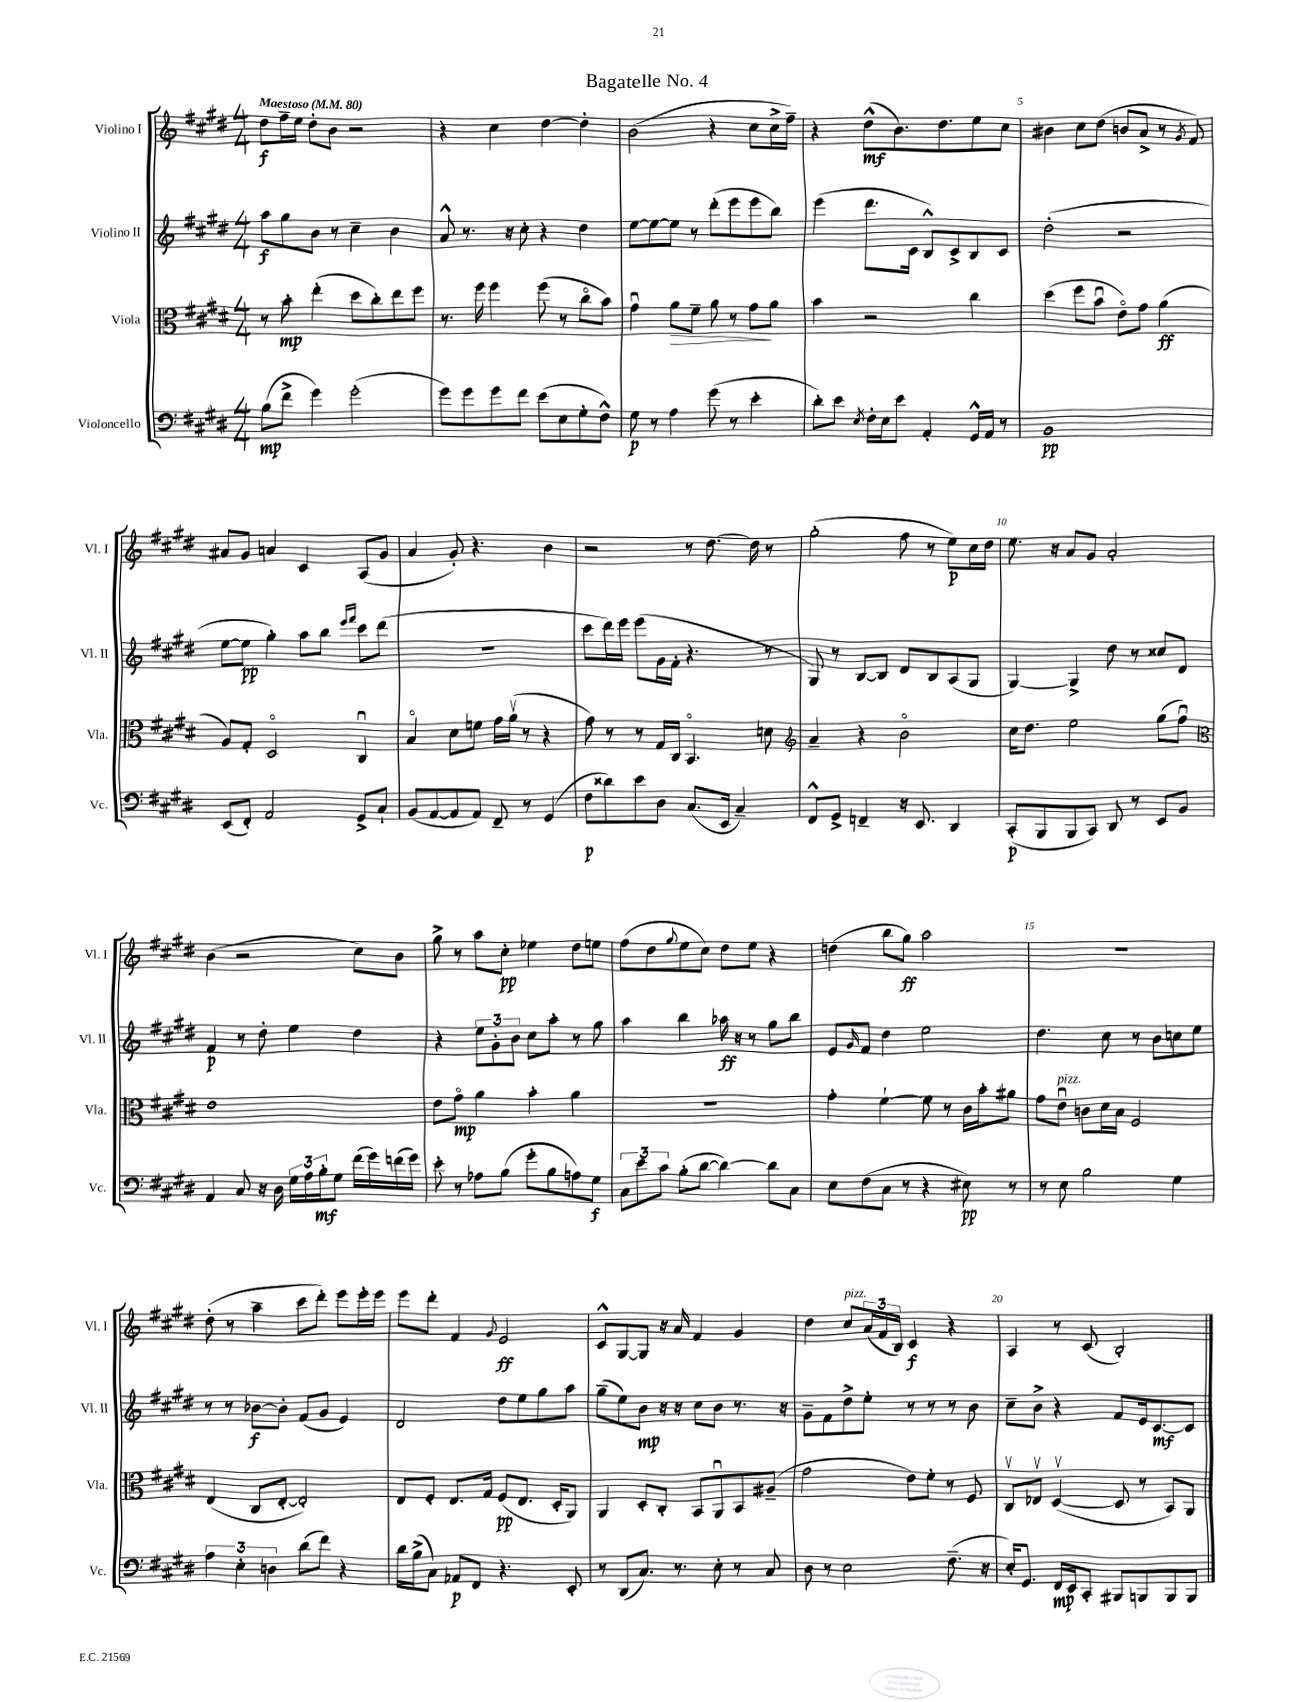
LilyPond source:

\header { title = "Bagatelle No. 4" }
<<
\new StaffGroup <<
\new Staff = "s0" \with { instrumentName = "Violino I" shortInstrumentName = "Vl. I" } {
    \clef treble \key e \major \numericTimeSignature \time 4/4 \tempo "Maestoso" 4 = 80
    dis''8\f fis''16-- e''16 dis''8-. b'8 r2 |
    r4 cis''4 dis''4~ dis''4-. |
    b'2( r4 cis''8 cis''16-> fis''16--) |
    r4 dis''8-^\mf( b'8.) dis''8. e''8 cis''8 |
    bis'4 cis''8 dis''8( b'8 a'8-> r8 \acciaccatura { gis'8 } fis'8) |
    ais'8 gis'8 a'4 cis'4 a8( gis'8 |
    a'4 gis'8-.) r4. b'4 |
    r2 r8 dis''8.~ dis''16 r8 |
    gis''2-.( fis''8 r8 e''8\p) cis''16 dis''16 |
    e''8. r16 a'8 gis'8 a'2-. |
    b'4( r2 cis''8) b'8 |
    gis''8-> r8 a''8 cis''8-.\pp ees''4 dis''8 e''8 |
    fis''8( dis''8 \appoggiatura { gis''8 } e''8 cis''8) dis''8 e''8 r4 |
    d''4( b''8 gis''8\ff) a''2 |
    R1 |
    dis''8-.( r8 a''4-- cis'''8 dis'''8-.) e'''8 e'''16-. e'''16 |
    e'''8 dis'''8-. fis'4 \appoggiatura { gis'8 } e'2\ff |
    cis'8-^ gis8~ gis8 r16 a'16 fis'4 gis'4 |
    dis''4 cis''8^\markup { \italic "pizz." } \tuplet 3/2 { a'16( fis'16 b16) } cis'4\f r4 |
    a4 r8 cis'8( b2-.) \bar "|." |
}
\new Staff = "s1" \with { instrumentName = "Violino II" shortInstrumentName = "Vl. II" } {
    \clef treble \key e \major \numericTimeSignature \time 4/4
    a''8\f gis''8 b'8 r8 cis''4-- b'4 |
    a'8-^ r8. r16 cis''8-. r4 dis''4 |
    e''8~ e''8~ e''8 r8 dis'''8-.( e'''8 e'''8 b''8) |
    e'''4( dis'''8. cis'16 b8-^) cis'8-> b8 cis'8 |
    dis''2-.( r2 |
    e''8~ e''8\pp gis''4-.) a''8 b''8 \grace { e'''16 fis'''16 } cis'''8 dis'''8( |
    R1 |
    cis'''8 dis'''16) e'''16 e'''8( gis'16 fis'16-. r4. r8 |
    gis8) r8 b8~ b8 dis'8 b8 a8( gis8 |
    gis4~) gis4-> dis''8 r8 cisis''8 dis'8 |
    fis'4\p r8 dis''8-. e''4 dis''4 |
    r4 \tuplet 3/2 { e''8 gis'8-. b'8 } cis''8 a''8-. r8 gis''8 |
    a''4 b''4 aes''16\ff r16 r8 gis''8 b''8 |
    e'8 \grace { gis'16 } fis'8 dis''4 e''2 |
    dis''4. cis''8 r8 b'8 c''8 e''8 |
    r8 r8 bes'8~\f bes'8-. fis'8( gis'8 e'4) |
    dis'2 dis''8 e''8 gis''8 a''8 |
    gis''8--( e''8) b'8\mp r16 r16 cis''8 b'8 r8. r16 |
    gis'8-- fis'8 dis''8-> e''8-. r8 r8 r8 b'8 |
    cis''8-- b'8-> r4 fis'8 e'16 cis'8.~\mf cis'8 \bar "|." |
}
\new Staff = "s2" \with { instrumentName = "Viola" shortInstrumentName = "Vla." } {
    \clef alto \key e \major \numericTimeSignature \time 4/4
    r8 b'8-.\mp e''4-.( dis''8 cis''8-.) e''8 fis''8 |
    r8. fis''16 fis''4 fis''8( r8 cis''8\flageolet b'8) |
    gis'4\downbow a'8\> fis'8-- a'8 r8 gis'8\! a'8 |
    b'4 r2 cis''4 |
    dis''4( fis''8 b'8\downbow e'8\flageolet) gis'8 a'4\ff( |
    a8) gis8-. dis2\flageolet cis4\downbow |
    b4\flageolet dis'8 f'8 gis'16 a'16\upbow( r8 r4 |
    gis'8) r8 r8 gis16 cis16 b,4.\flageolet d'8 |
    \clef treble a'4-- r4 b'2\flageolet |
    cis''16 dis''8. e''2 gis''8( fis''8\downbow) |
    \clef alto e'1 |
    e'8 gis'8\flageolet\mp a'4 b'4-. a'4 |
    R1 |
    gis'4-. fis'4~-! fis'8 r8 cis'16 b'16-. ais'8 |
    gis'8 e'8\downbow^\markup { \italic "pizz." } c'8 dis'16 b16 fis2 |
    e4( cis8 e8~-. e2-.) |
    e8 fis8-. e8. gis16 fis8\pp( e8. dis16-. a,8) |
    a,4 dis8-. cis8-. b,8 a,8\downbow b,8 ais8--( |
    gis'2 e'8) fis'8-. r8 fis8 |
    cis8\upbow ees8\upbow dis4~\upbow( dis8 r8 b,8) a,8 \bar "|." |
}
\new Staff = "s3" \with { instrumentName = "Violoncello" shortInstrumentName = "Vc." } {
    \clef bass \key e \major \numericTimeSignature \time 4/4
    b8\mp( fis'8-> gis'4) gis'2-.( |
    gis'8) gis'8 gis'8 fis'8 e'8( e8 gis8-. fis8-^) |
    gis8\p r8 a4 gis'8( r8 e'4-. |
    dis'8-.) e'8 \acciaccatura { e8 } fis16-. e16 e'8 a,4-. gis,16-^ a,16 r8 |
    b,1\pp |
    e,8( fis,8-.) a,2 gis,8-> cis8-! |
    b,8( a,8~ a,8 a,8) fis,8-- r8 gis,4( |
    fis8\p disis'8) e'8 dis8 cis8.( e,16 cis4--) |
    fis,8-^ gis,8-> f,4-- r16 e,8. dis,4 |
    cis,8-.\p( b,,8 b,,8 cis,8) dis,8 r8 e,8 b,8 |
    a,4 cis8 r16 dis16 \tuplet 3/2 { gis16 a16 b16-.\mf } gis8 fis'16( gis'16) f'16( gis'16) |
    e'8-. r8 aes8 b8( gis'8-. b8 a8) gis8\f |
    \tuplet 3/2 { cis8 e'8 cis'8 } b8-.( dis'8~ dis'4~) dis'8 cis8 |
    e8 fis8( cis8 r8 r4 eis8\pp) r8 |
    r8 e8 b2 gis4 |
    \tuplet 3/2 { a4 e4-. d4 } dis'8( fis'8) r4 |
    dis'16 b16->( cis8) aes,8\p fis,8 r4. e,8-. |
    r8 dis,8( cis8.) r8. e8-. r8 cis8 |
    dis8 r8 e2 fis8.--( r16 |
    e16-.) gis,8. fis,16\mp e,16 cis,8-. bis,,8 b,,8 b,,8 b,,8 \bar "|." |
}
>>
>>
\layout { \context { \Score \override BarNumber.break-visibility = ##(#f #t #t) barNumberVisibility = #(every-nth-bar-number-visible 5) } }
